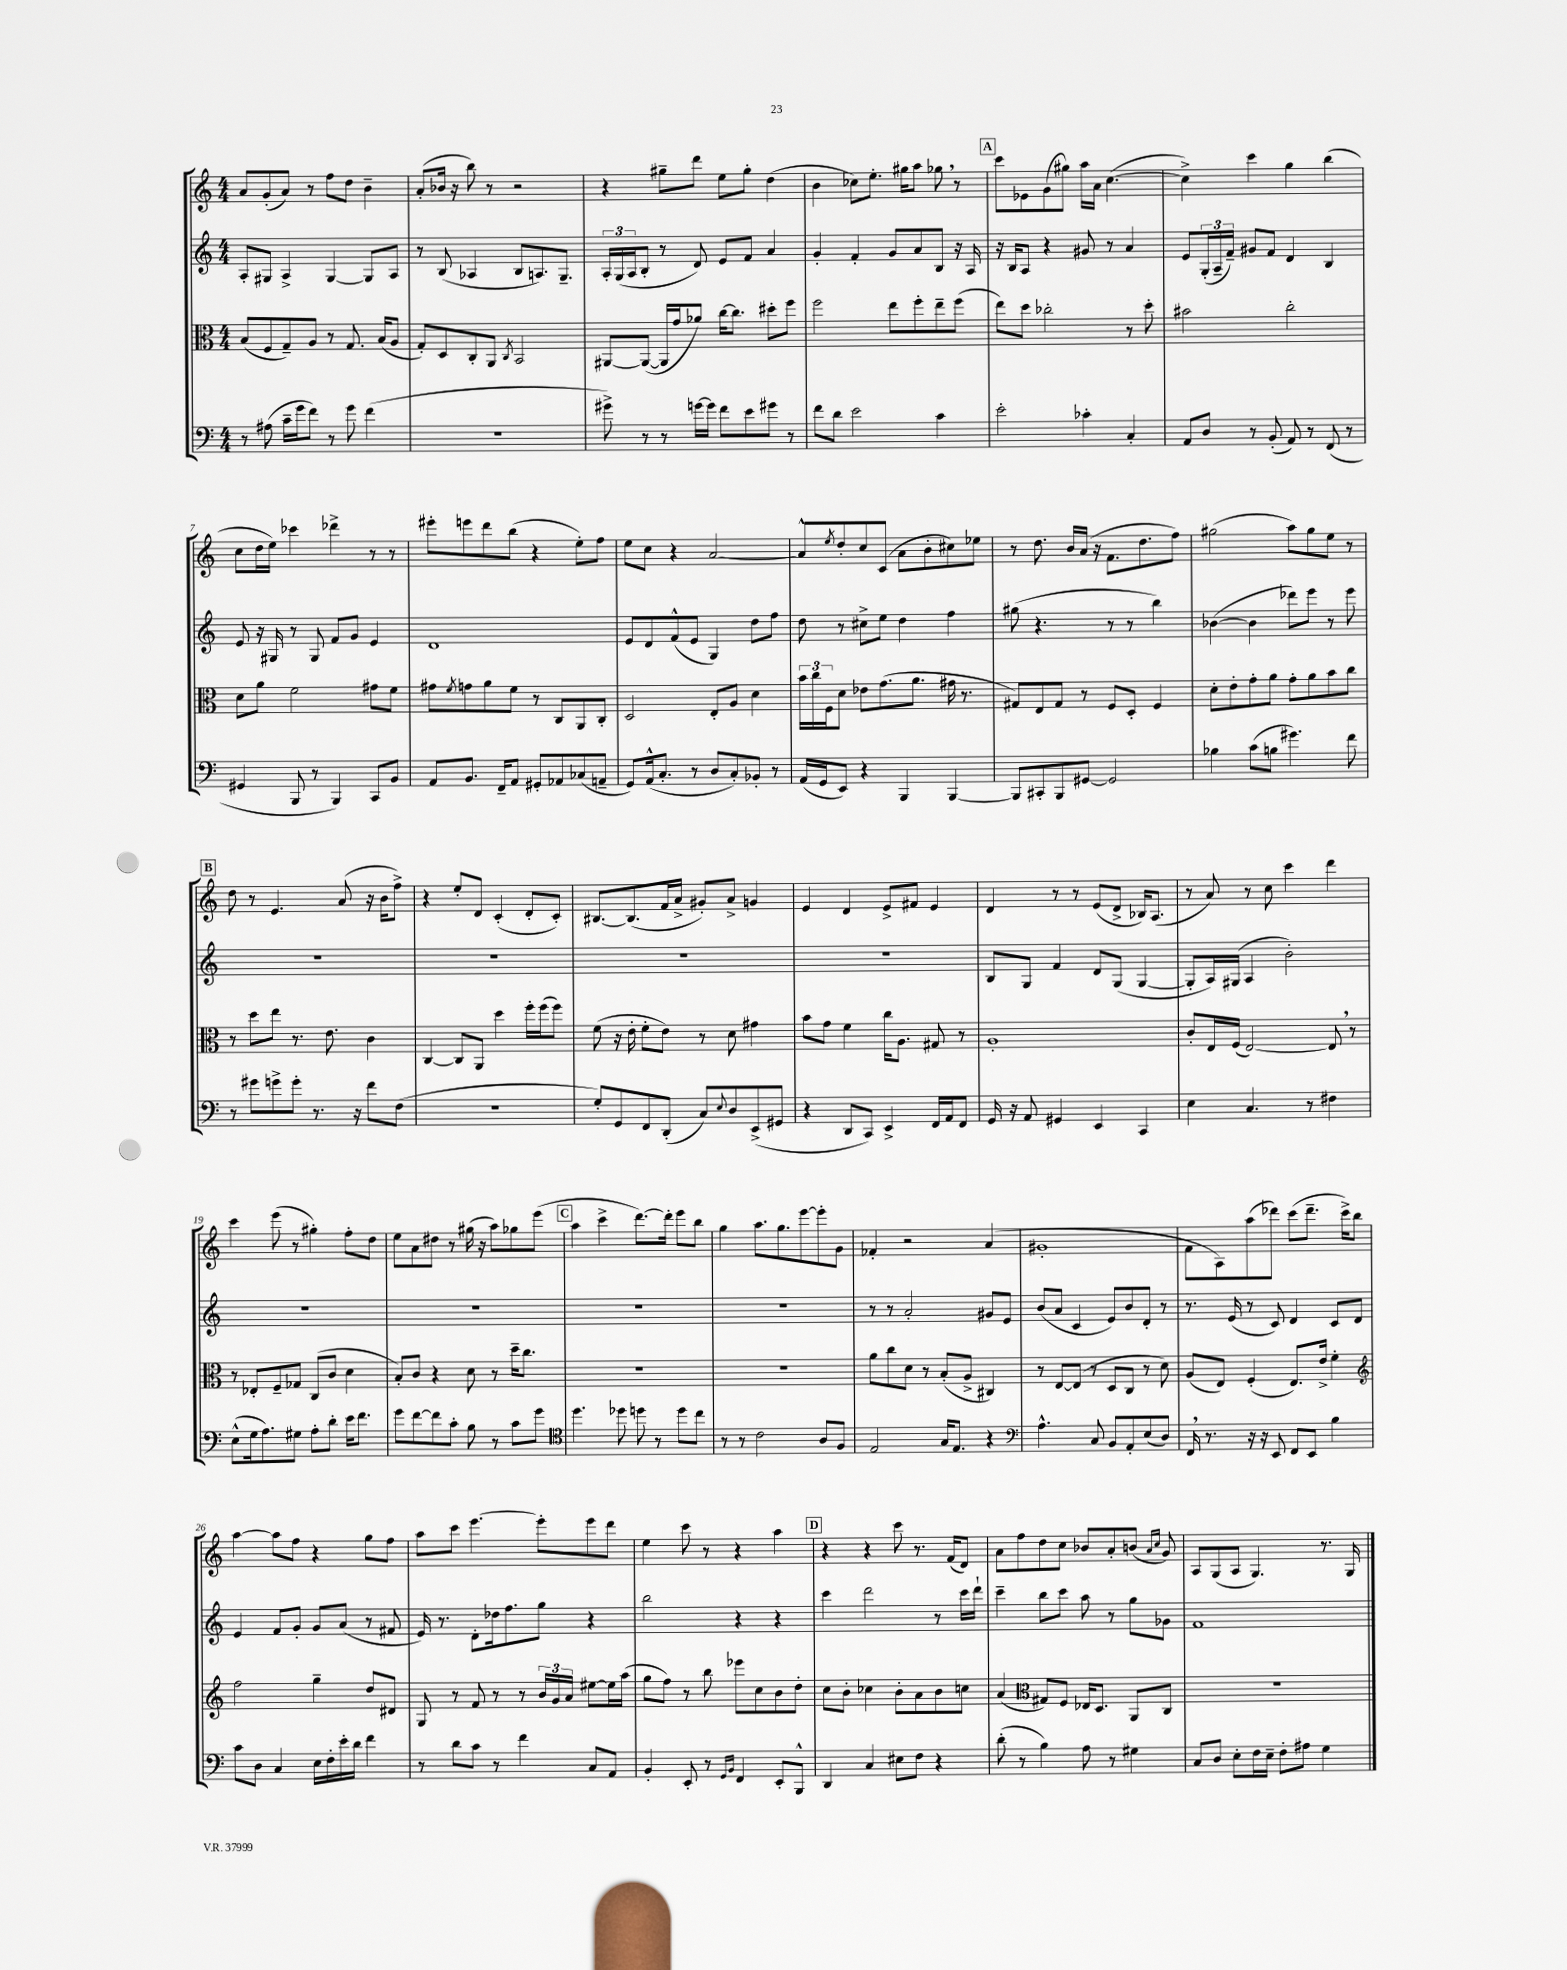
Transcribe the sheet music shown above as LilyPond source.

<<
\new StaffGroup <<
\new Staff = "s0" {
    \clef treble \key c \major \numericTimeSignature \time 4/4
    a'8 g'8-.( a'8) r8 f''8 d''8 b'4-- |
    a'8-.( bes'16 r16 b''8) r8 r2 |
    r4 gis''8-- d'''8 e''8 gis''8-. d''4( |
    b'4 ces''8) e''8.-. gis''16 a''8 ges''8 \breathe r8 |
    \mark \markup { \box "A" } c'''8 ees'8 g'8( gis''8) a''16 a'16 c''4.~( |
    c''4->) c'''4 g''4 b''4( |
    c''8 d''16 e''16) ces'''4 des'''4-> r8 r8 |
    eis'''8-. e'''8 d'''8 b''8( r4 e''8-.) f''8 |
    e''8 c''8 r4 a'2~ |
    a'8-^ \acciaccatura { e''8 } d''8-. c''8 c'8( a'8 b'8-. cis''8) ees''8 |
    r8 d''8. b'16 a'16( r16 f'8. d''8. f''8) |
    gis''2( a''8) gis''8 e''8 r8 |
    \mark \markup { \box "B" } d''8 r8 e'4. a'8( r16 b'16 f''8->) |
    r4 e''8-. d'8 c'4-.( d'8-. c'8-.) |
    bis8.~ bis8.( f'16 a'16-> gis'8-.) a'8-> g'4 |
    e'4 d'4 e'8-> fis'8 e'4 |
    d'4 r8 r8 e'8( d'8-> bes16) a8.( |
    r8 a'8) r8 c''8 c'''4 d'''4 |
    c'''4 e'''8( r8 gis''4-.) f''8-. d''8 |
    e''8 a'8 dis''8 r8 gis''16( r16 a''8) ges''8 e'''8( |
    \mark \markup { \box "C" } a''4 c'''4-> d'''8.~) d'''16-. e'''8 b''8 |
    g''4 a''8. g''8. e'''8~ e'''8-. g'8 |
    fes'4-. r2 a'4( |
    gis'1-. |
    f'8 a8) a''8( des'''8) c'''8( des'''8.-- c'''16->) b''8 |
    a''4~ a''8 f''8 r4 g''8 f''8 |
    a''8 c'''8 e'''4.~ e'''8-. e'''8 d'''8 |
    e''4 c'''8 r8 r4 a''4 |
    \mark \markup { \box "D" } r4 r4 c'''8 r8. f'16( d'8) |
    a'8 f''8 d''8 c''8 bes'8 a'8-. b'8( \grace { a'16 c''16 } g'8) |
    a8 g8( a8 g4.) r8. g16 \bar "|." |
}
\new Staff = "s1" {
    \clef treble \key c \major \numericTimeSignature \time 4/4
    a8-. gis8 a4-> gis4~ gis8 a8 |
    r8 b8( aes4 b8 a8.) g8.-- |
    \tuplet 3/2 { a16-. g16( a16 } b8-. r8 d'8) e'8 f'8 a'4 |
    g'4-. f'4-. g'8 a'8 b8 r16 a16 |
    \mark \markup { \box "A" } r16 b16 a8 r4 gis'8 r8 a'4 |
    e'8 \tuplet 3/2 { g16-.( a16-- f'16--) } gis'8 f'8 d'4 b4 |
    e'8 r16 gis16 r8 gis8 f'8 g'8 e'4 |
    d'1 |
    e'8 d'8 f'8-^( e'8 g4) d''8 f''8 |
    d''8 r8 cis''8-> e''8 d''4 f''4 |
    gis''8( r4. r8 r8 b''4) |
    bes'4~( bes'4 des'''8) e'''8 r8 e'''8 |
    \mark \markup { \box "B" } R1 |
    R1 |
    R1 |
    R1 |
    b8 g8 f'4 d'8 g8( g4~ |
    g8-. a16) gis16( a4 b'2-.) |
    R1 |
    R1 |
    \mark \markup { \box "C" } R1 |
    R1 |
    r8 r8 a'2-. gis'8 e'8 |
    b'8( a'8 c'4 e'8) b'8 d'8-. r8 |
    r8. e'16( r8 c'8) d'4 c'8 d'8 |
    e'4 f'8 g'8-. g'8 a'8( r8 fis'8 |
    e'16) r8. d'8-. des''16 f''8. g''8 r4 |
    b''2 r4 r4 |
    \mark \markup { \box "D" } c'''4 d'''2 r8 c'''16 d'''16-! |
    c'''4-- b''8 c'''8 a''8 r8 g''8 ges'8 |
    f'1 \bar "|." |
}
\new Staff = "s2" {
    \clef alto \key c \major \numericTimeSignature \time 4/4
    b8( f8 g8--) a8 r8 g8. b16( a8 |
    g8-.) d8 c8-. a,8 \acciaccatura { c8 } b,2 |
    ais,8~ ais,8~( ais,16 g'16 aes'8) c''16~ c''8. dis''8-. f''8 |
    f''2 e''8 f''8-. e''8-- f''8( |
    \mark \markup { \box "A" } e''8) d''8 ces''2-. r8 d''8-. |
    bis'2 c''2-. |
    d'8 a'8 f'2 gis'8 f'8 |
    gis'8 \acciaccatura { f'8 } g'8 a'8 f'8 r8 c8 a,8 c8-. |
    d2 e8-. a8 d'4 |
    \tuplet 3/2 { b'16 c''16 f16 } d'8 ees'8 g'8.( a'8. gis'16 r8. |
    gis8) e8 gis8 r8 f8 d8-. f4 |
    d'8-. e'8-. g'8-. a'8 g'8-. a'8 b'8 c''8 |
    \mark \markup { \box "B" } r8 d''8 e''8 r8. e'8. c'4 |
    c4~ c8 a,8 d''4 f''16-. f''16( f''8) |
    f'8( r16 e'16-. f'8-. e'8) r8 d'8 gis'4 |
    b'8 g'8 f'4 c''16 a8. gis8 r8 |
    a1-. |
    c'8-. e16 f16( e2~) e8 \breathe r8 |
    r8 ees8-. f8-- ges8 c8( c'8 d'4 |
    b8-.) c'8 r4 d'8 r8 d''16-- c''8. |
    \mark \markup { \box "C" } R1 |
    r1 |
    a'8 c''8 d'8 r8 b8-.( a8-> cis4) |
    r8 e8~ e8( r8 d8 c8 r8 d'8) |
    a8( e8) f4-.( e8.) e'16-> f'4-. |
    \clef treble f''2 g''4-- d''8 dis'8 |
    g8 r8 f'8 r8 r8 \tuplet 3/2 { b'16 g'16 a'16 } eis''8~ eis''16 a''16( |
    g''8 f''8) r8 b''8 ees'''8 c''8 b'8 d''8-. |
    \mark \markup { \box "D" } c''8 b'8-. ces''4 b'8-. a'8 b'8 c''8 |
    a'4( \clef alto gis8) f8 ees16 d8. a,8 c8 |
    R1 \bar "|." |
}
\new Staff = "s3" {
    \clef bass \key c \major \numericTimeSignature \time 4/4
    r8 ais8( c'16-- g'16 f'8) r8 g'8 f'4( |
    r1 |
    gis'8->) r8 r8 g'16~ g'16 f'8 e'8 gis'8 r8 |
    f'8 d'8 e'2 c'4 |
    \mark \markup { \box "A" } e'2-. ces'4-. c4-. |
    a,8 d8 r8 b,8-.( a,8) r8 f,8( r8 |
    gis,4 b,,8 r8 b,,4) c,8 b,8 |
    a,8 b,8. f,16-- a,8 gis,8-. aes,8 ces8( a,8-- |
    g,8) a,16-^( c8.-. r8 d8 c8-.) bes,8-. r8 |
    a,16( g,16 e,8) r4 b,,4 b,,4~ |
    b,,8 cis,8-. b,,8 gis,8~ gis,2 |
    bes4 c'8( b8 gis'4.) f'8 |
    \mark \markup { \box "B" } r8 gis'8 g'8-> g'8-. r8. r16 f'8 f8( |
    R1 |
    g8-.) g,8 f,8 d,8-.( c8) \appoggiatura { e8 } d8 e,8->( gis,8 |
    r4 d,8 c,8) e,4-> f,16 a,16 f,8 |
    g,16 r16 a,8 gis,4 e,4 c,4 |
    e4 c4. r8 fis4 |
    e8-^( g16 a8.) gis8 a8-. d'8-. e'16 f'8. |
    g'8 f'8~ f'8 c'8-. b8 r8 c'8 g'8 |
    \mark \markup { \box "C" } \clef tenor d''4. des''8 d''8 r8 d''8 c''8 |
    r8 r8 c'2 a8 f8 |
    e2 g16 e8. r4 |
    \clef bass a4.-^ c8 b,8 a,8-. e8( d8) |
    f,16 \breathe r8. r16 r16 e,8 f,8 e,8 b4 |
    c'8 d8 c4 e16 f16-. e'16-. d'16 f'4 |
    r8 d'8 c'8 r8 f'4 c8 a,8 |
    b,4-. e,8-. r8 \grace { g,16 b,16 } f,4 e,8-. b,,8-^ |
    \mark \markup { \box "D" } d,4 c4 eis8 f8 r4 |
    d'8-.( r8 b4) a8 r8 gis4 |
    c8 d8 e8-. f16 e16-- f8-. ais8 g4 \bar "|." |
}
>>
>>
